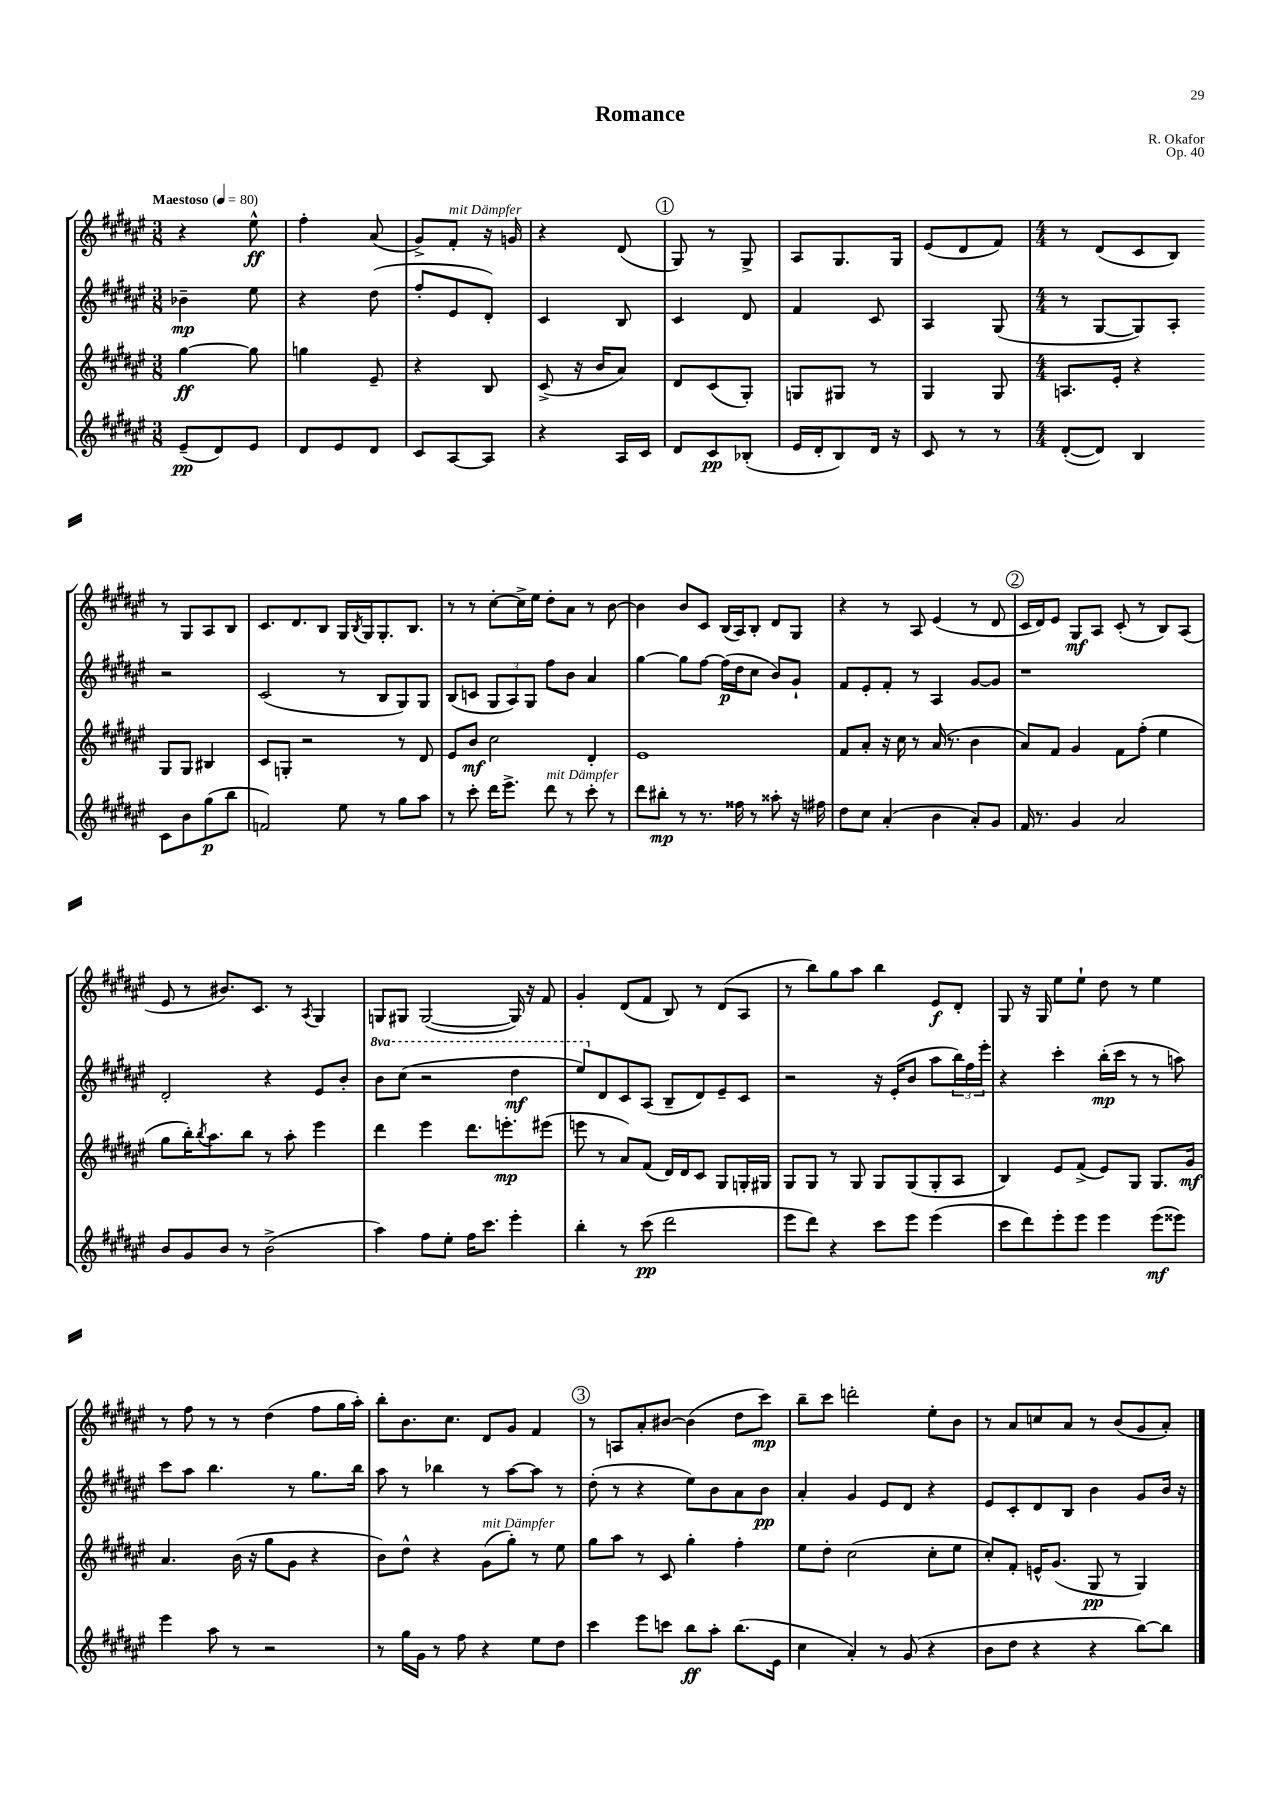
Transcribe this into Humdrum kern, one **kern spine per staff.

**kern	**kern	**kern	**kern
*staff4	*staff3	*staff2	*staff1
*clefG2	*clefG2	*clefG2	*clefG2
*k[f#c#g#d#a#e#]	*k[f#c#g#d#a#e#]	*k[f#c#g#d#a#e#]	*k[f#c#g#d#a#e#]
*M3/8	*M3/8	*M3/8	*M3/8
*MM80	*MM80	*MM80	*MM80
(8e#~	[4gg#	4b-~	4r
8d#)	.	.	.
8e#	8gg#]	8ee#	8ee#^^
=	=	=	=
8d#	4gg	4r	4ff#'
8e#	.	.	.
8d#	8e#~	(8dd#	(8a#
=	=	=	=
8c#	4r	8ff#'	8g#^)
[8A#	.	8e#	8f#'
8A#]	8B	8d#')	16r
.	.	.	16g
=	=	=	=
4r	(8c#^	4c#	4r
.	16r	.	.
.	16b	.	.
16A#	8a#)	8B	(8d#
16c#	.	.	.
=	=	=	=
8d#	8d#	4c#	8G#)
8c#	(8c#	.	8r
(8B-'	8G#')	8d#	8G#^
=	=	=	=
16e#	8G	4f#	8A#
16d#'	.	.	.
8B)	8G#	.	8.G#
16d#	8r	8c#	.
16r	.	.	16G#
=	=	=	=
8c#	4G#	4A#	(8e#
8r	.	.	8d#
8r	8G#	(8G#	8f#)
=	=	=	=
*M4/4	*M4/4	*M4/4	*M4/4
([8d#'	8.A	8r	8r
8d#])	.	[8G#	(8d#
.	16e#'	.	.
4B	4r	8G#])	8c#
.	.	8A#'	8B)
8c#	8G#	2r	8r
8b	8G#	.	8G#
(8gg#	4B#	.	8A#
8bb	.	.	8B
=	=	=	=
2f)	8c#	(2c#	8.c#
.	8G'	.	.
.	.	.	8.d#
.	2r	.	.
.	.	.	8B
8ee#	.	8r	16G#
.	.	.	8qB
.	.	.	16G#
8r	.	8B	8.G#'
8gg#	8r	8G#)	.
.	.	.	8.B
8aa#	8d#	8G#	.
=	=	=	=
8r	8e#	(8B	8r
8ccc#'	8b	8c	8r
16ddd#	2cc#	12G#	[8cc#'
8.eee#^	.	.	.
.	.	12A#)	.
.	.	.	16cc#^]
.	.	12G#	.
.	.	.	16ee#
8ddd#	.	8ff#	8dd#'
8r	.	8b	8a#
8ccc#'	4d#'	4a#	8r
8r	.	.	[8b
=	=	=	=
8ddd#	1e#	[4gg#	4b]
8bb#'	.	.	.
8r	.	8gg#]	8b
8.r	.	[8ff#	8c#
.	.	(16ff#]	(16B
16ff##	.	16dd#	16A#)
8r	.	8cc#	8B'
8aa##'	.	8b)	8d#
16r	.	8g#`	8G#
16ff#	.	.	.
=	=	=	=
8dd#	8f#	8f#	4r
8cc#	8a#'	8e#'	.
(4a#'	16r	8f#'	8r
.	16cc#	.	.
.	8r	8r	8A#
4b	(16a#	4A#	(4e#
.	8.r	.	.
8a#')	4b	[8g#	8r
8g#	.	8g#]	8d#
=	=	=	=
16f#	8a#)	1r	16c#
8.r	.	.	16d#)
.	8f#	.	8e#
4g#	4g#	.	8G#
.	.	.	8A#
2a#	8f#	.	(8c#'
.	(8ff#'	.	8r
.	4ee#	.	8B)
.	.	.	(8A#
=	=	=	=
8b	8gg#	2d#'	8e#
8g#	16bb')	.	8r
.	8qbb	.	.
.	8.aa#	.	.
8b	.	.	8.b#)
8r	8bb	.	.
.	.	.	8.c#
(2b^	8r	4r	.
.	8aa#'	.	8r
.	.	.	8qA#
.	4eee#	8e#	4G#
.	.	8b'	.
=	=	=	=
4aa#)	4ddd#	8bb	8G
.	.	(8ccc#	8G#
8ff#	4eee#	2r	([2G#
8ee#'	.	.	.
16ff#	8.ddd#	.	.
8.ccc#	.	.	.
.	8.eee'	.	.
4eee#'	.	4ddd#	16G#])
.	.	.	16r
.	(8eee#	.	8f#
=	=	=	=
4bb'	8eee	8eee#)	4g#'
.	8r	8d#	.
8r	8a#)	8c#	(8d#
(8ccc#	(8f#	(8A#	8f#
2ddd#	16d#)	8B~	8B)
.	16d#	.	.
.	8c#	8d#)	8r
.	8G#	8e#~	(8d#
.	16G'	8c#	8A#
.	16G#	.	.
=	=	=	=
8eee#	8G#	2r	8r
8ddd#)	8G#	.	8bb)
4r	8r	.	8gg#
.	8G#	.	8aa#
8ccc#	8G#	16r	4bb
.	.	(16e#'	.
8eee#	(8G#	8b	.
(4eee#	8G#'	8aa#	8e#
.	8A#	24bb)	8d#'
.	.	24ff#	.
.	.	24eee#'	.
=	=	=	=
8ccc#	4B)	4r	8G#
8ddd#)	.	.	16r
.	.	.	16G#
8eee#'	8e#	4ccc#'	8ee#
8eee#	(8f#^	.	8ee#`
4eee#	8e#)	(16bb'	8dd#
.	.	16ccc#	.
.	8G#	8r	8r
(8eee#	8.G#	8r	4ee#
8eee##)	.	8aa)	.
.	16g#	.	.
=	=	=	=
4eee#	4.a#	8ccc#	8r
.	.	8aa#	8ff#
8aa#	.	4.bb	8r
8r	(16b	.	8r
.	16r	.	.
2r	8gg#	.	(4dd#
.	8g#	8r	.
.	4r	8.gg#	8ff#
.	.	.	16gg#
.	.	16bb	16aa#')
=	=	=	=
8r	8b)	8aa#	8bb'
16gg#	8dd#^^	8r	8.b
16g#	.	.	.
8r	4r	4bb-	.
.	.	.	8.cc#
8ff#	.	.	.
4r	(8g#	8r	8d#
.	8gg#')	[8aa#	8g#
8ee#	8r	8aa#]	4f#
8dd#	8ee#	8r	.
=	=	=	=
4ccc#	8gg#	(8dd#'	8r
.	8aa#	8r	8A
8eee#	8r	4r	8a#'
8ccc	8c#	.	[8b#
8bb	4gg#'	8ee#)	(4b#]
8aa#'	.	8b	.
(8.bb	4ff#'	8a#	8dd#
.	.	8b	8ccc#)
16e#	.	.	.
=	=	=	=
4cc#	8ee#	4a#'	8bb~
.	8dd#'	.	8ccc#
4a#')	(2cc#	4g#	2ddd'
8r	.	8e#	.
(8g#	.	8d#	.
4r	8cc#'	4r	8ee#'
.	8ee#	.	8b
=	=	=	=
8b	8cc#')	8e#	8r
8dd#	8f#'	8c#'	8a#
4r	16e^^	8d#	8cc
.	(8.g#	.	.
.	.	8B	8a#
4r	8G#	4b	8r
.	8r	.	(8b
[8bb)	4G#)	8g#	8g#
8bb]	.	16b	8a#')
.	.	16r	.
==	==	==	==
*-	*-	*-	*-
